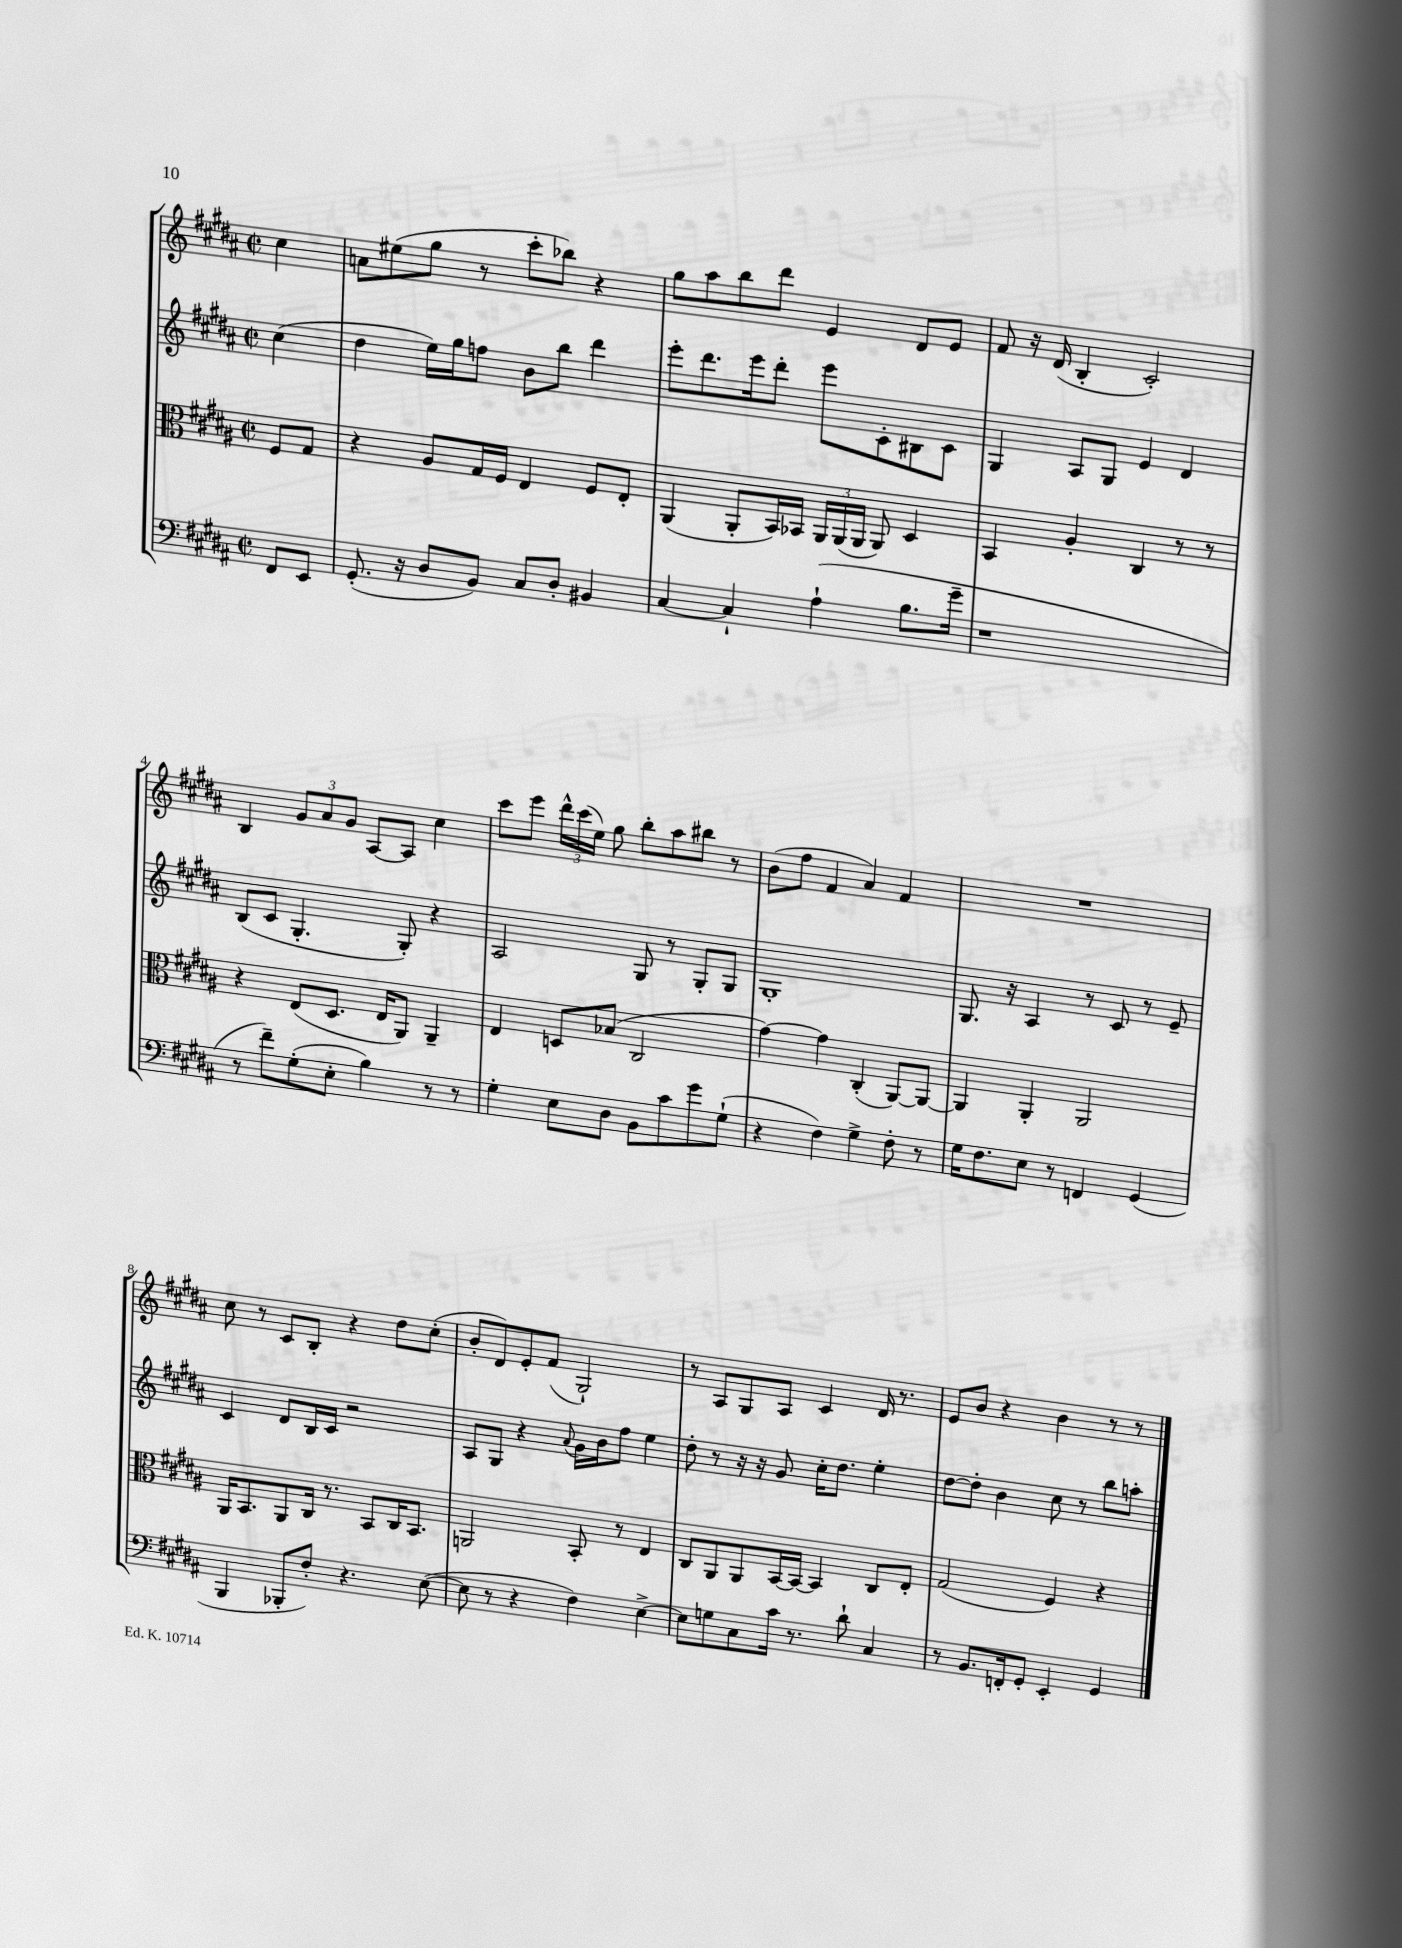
<<
\new StaffGroup <<
\new Staff = "s0" {
    \clef treble \key b \major \defaultTimeSignature \time 2/2 \partial 4
    \autoBeamOff cis''4 |
    a'8[ eis''8( gis''8] r8 cis'''8[-. bes''8]) r4 |
    gis''8[ ais''8 b''8 dis'''8] e'4 dis'8[ e'8] |
    fis'8 r16 dis'16( b4-. cis'2-.) |
    b4 \tuplet 3/2 { gis'8[ ais'8 gis'8] } ais8[~ ais8] cis''4 |
    cis'''8[ e'''8] \tuplet 3/2 { dis'''16[-^ cis'''16( e''16]) } gis''8 b''8[-. ais''8 bis''8] r8 |
    b'8[( fis''8] fis'4 ais'4) fis'4 |
    R1 |
    cis''8 r8 cis'8[ b8]-. r4 dis''8[ cis''8]-.( |
    b'8[-. dis'8) e'8-. fis'8]( gis2-!) |
    r8 ais8[ gis8 ais8] cis'4 dis'16 r8. |
    e'8[ b'8] r4 b'4 r8 r8 \bar "|." |
}
\new Staff = "s1" {
    \clef treble \key b \major \defaultTimeSignature \time 2/2 \partial 4
    \autoBeamOff cis''4( |
    dis''4 e''16[) gis''16 f''8] b'8[ b''8] dis'''4 |
    e'''8[-. dis'''8. e'''16 dis'''8]-. e'''8[ cis'8-. bis8 cis'8] |
    gis4 ais8[ gis8] e'4 dis'4 |
    b8[( cis'8] gis4.-. gis8-.) r4 |
    ais2 gis8 r8 gis8[-. gis8] |
    gis1-. |
    gis8. r16 ais4 r8 cis'8 r8 e'8-- |
    cis'4 dis'8[ b16 cis'16] r2 |
    ais8[ gis8] r4 \appoggiatura { ais'8 } gis'16[ b'16 fis''8] e''4 |
    dis''8-. r8 r16 r16 gis'8 cis''16[-. dis''8.] e''4-. |
    dis''8[~ dis''8]-. b'4 cis''8 r8 b''8[ a''8]-. \bar "|." |
}
\new Staff = "s2" {
    \clef alto \key b \major \defaultTimeSignature \time 2/2 \partial 4
    \autoBeamOff fis8[ gis8] |
    r4 ais8[ gis16 fis16] e4 fis8[ e8]-. |
    ais,4( ais,8[-. b,16) bes,16] \tuplet 3/2 { ais,16[ ais,16( ais,16] } ais,8) dis4 |
    b,4 ais4-. cis4 r8 r8 |
    r4 e8[( dis8.] e16[ ais,8]) ais,4-- |
    e4 d8[ bes8]( cis2 |
    gis'4~) gis'4 cis4-.( ais,8[~) ais,8]~ |
    ais,4 ais,4-. ais,2 |
    ais,16[ b,8. ais,8 cis16] r8. b,8[ cis16 b,8.] |
    a,2 b,8-. r8 e4 |
    cis8[ ais,8 ais,8 b,16~ b,16]~ b,4 cis8[ e8]-. |
    gis2( fis4) r4 \bar "|." |
}
\new Staff = "s3" {
    \clef bass \key b \major \defaultTimeSignature \time 2/2 \partial 4
    \autoBeamOff fis,8[ e,8] |
    gis,8.-.( r16 dis8[ b,8]) cis8[ dis8]-. bis,4 |
    cis4~ cis4-! ais4-!( b8.[ gis'16]-- |
    r1 |
    r8 fis'8[--) gis8-.( e8]-. b4) r8 r8 |
    gis4-. e8[ dis8] b,8[ cis'8 gis'8 gis8]-!( |
    r4 fis4) gis4-> fis8-. r8 |
    gis16[ fis8. e8] r8 f,4 gis,4( |
    b,,4 bes,,8[-. fis8]-.) r4. e8~( |
    e8 r8 r4 fis4) e4~-> |
    e8[ g8 cis8 cis'16] r8. dis'8-! cis4 |
    r8 b,8.[ f,16-. gis,8]-. e,4-. gis,4 \bar "|." |
}
>>
>>
